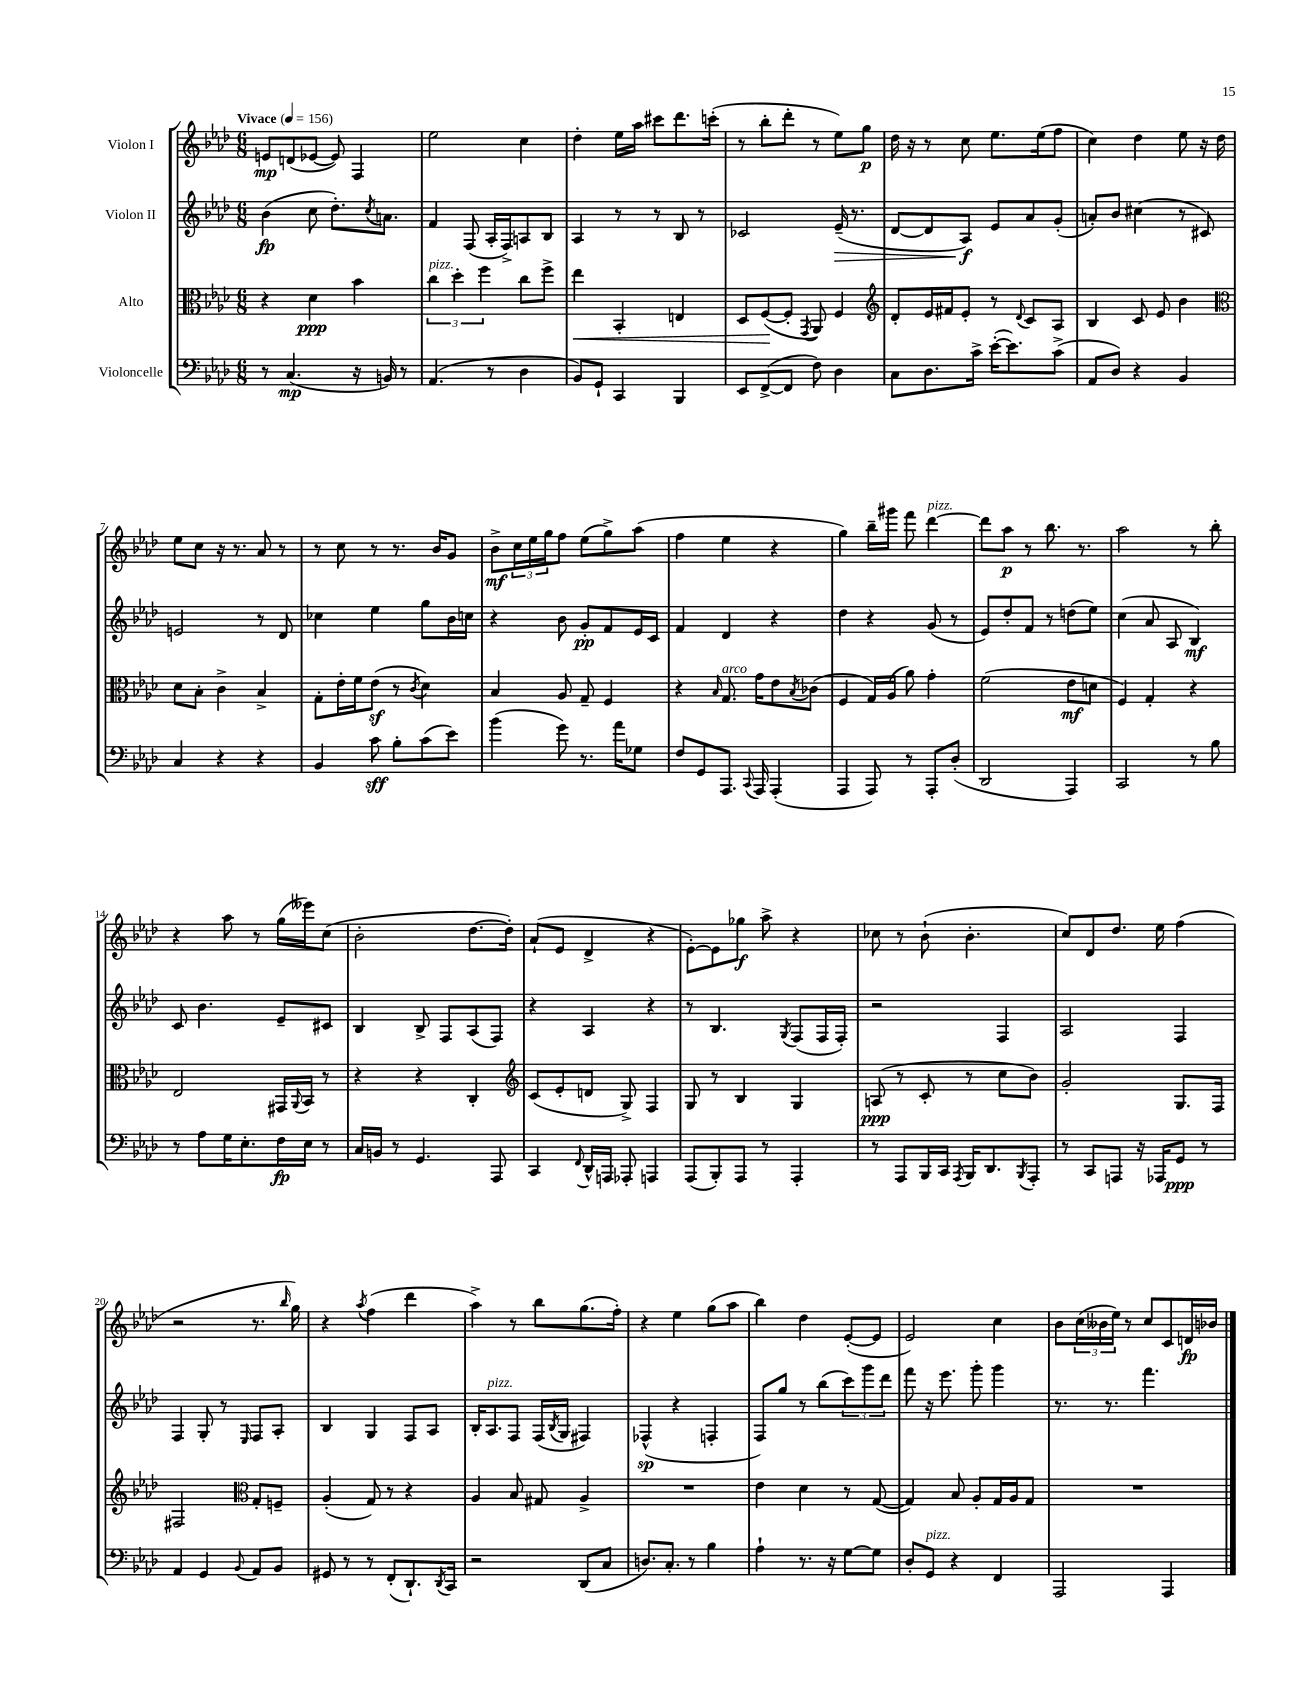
<<
\new StaffGroup <<
\new Staff = "s0" \with { instrumentName = "Violon I" } {
    \clef treble \key aes \major \numericTimeSignature \time 6/8 \tempo "Vivace" 4 = 156
    e'8\mp d'8( ees'8~ ees'8) f4 |
    ees''2 c''4 |
    des''4-. ees''16 aes''16 cis'''8 des'''8. c'''16-.( |
    r8 bes''8-. des'''8-. r8 ees''8) g''8\p |
    des''16 r16 r8 c''8 ees''8. ees''16( f''8 |
    c''4) des''4 ees''8 r16 des''16 |
    ees''8 c''8 r16 r8. aes'8 r8 |
    r8 c''8 r8 r8. bes'16 g'8 |
    bes'8->\mf \tuplet 3/2 { c''16 ees''16 g''16 } f''8 ees''8( g''8->) aes''8( |
    f''4 ees''4 r4 |
    g''4) bes''16-- gis'''16 f'''8 des'''4~^\markup { \italic "pizz." } |
    des'''8 aes''8\p r8 bes''8. r8. |
    aes''2 r8 bes''8-. |
    r4 aes''8 r8 g''16( eeses'''16) c''8( |
    bes'2-. des''8.~ des''16-.) |
    aes'8-!( ees'8 des'4-> r4 |
    ees'8~-.) ees'8 ges''8\f aes''8-> r4 |
    ces''8 r8 bes'8-!( bes'4.-. |
    c''8) des'8 des''8. ees''16 f''4( |
    r2 r8. \grace { bes''16 } g''16) |
    r4 \acciaccatura { aes''8 } f''4( des'''4 |
    aes''4->) r8 bes''8 g''8.( f''16-.) |
    r4 ees''4 g''8( aes''8 |
    bes''4) des''4 ees'8~-.( ees'8 |
    ees'2) c''4 |
    bes'8 \tuplet 3/2 { c''16( beses'16 ees''16) } r8 c''8 c'8 d'16\fp bes'16 \bar "|." |
}
\new Staff = "s1" \with { instrumentName = "Violon II" } {
    \clef treble \key aes \major \numericTimeSignature \time 6/8
    bes'4\fp( c''8 des''8.-.) \acciaccatura { c''8 } a'8. |
    f'4 f8( aes16-. f16->) a8 bes8 |
    aes4 r8 r8 bes8 r8 |
    ces'2 ees'16--\>( r8. |
    des'8~ des'8 aes8\f\!) ees'8 aes'8 g'8-.( |
    a'8-.) bes'8 cis''4( r8 cis'8) |
    e'2 r8 des'8 |
    ces''4 ees''4 g''8 bes'16 c''16 |
    r4 bes'8 g'8-.\pp f'8 ees'16 c'16 |
    f'4 des'4 r4 |
    des''4 r4 g'8( r8 |
    ees'8) des''8-. f'8 r8 d''8( ees''8) |
    c''4( aes'8 aes8 bes4\mf) |
    c'8 bes'4. ees'8-- cis'8 |
    bes4 bes8-> f8 aes8( f8) |
    r4 aes4 r4 |
    r8 bes4. \acciaccatura { g8 } f8( f16 f16-.) |
    r2 f4 |
    aes2 f4 |
    f4 g8-. r8 \grace { ees16 } f8 aes8-. |
    bes4 g4 f8 aes8 |
    bes16-. aes8.^\markup { \italic "pizz." } f8 f16( \acciaccatura { bes8 } g16 fis4) |
    fes4-^\sp( r4 f4-. |
    f8) g''8 r8 bes''8( \tuplet 3/2 { c'''8) g'''8 des'''8 } |
    f'''8 r16 ees'''8. g'''8-. g'''4 |
    r8. r8. f'''4. \bar "|." |
}
\new Staff = "s2" \with { instrumentName = "Alto" } {
    \clef alto \key aes \major \numericTimeSignature \time 6/8
    r4 des'4\ppp bes'4 |
    \tuplet 3/2 { c''4^\markup { \italic "pizz." } des''4-. f''4 } c''8 f''8-> |
    ees''4\< bes,4-. e4 |
    des8 f8~\!( f8-. \acciaccatura { g,8 } aes,8) f4 |
    \clef treble des'8-. ees'16 fis'16 ees'8-. r8 \appoggiatura { des'8 } c'8 aes8 |
    bes4 c'8 ees'8 bes'4 |
    \clef alto des'8 bes8-. c'4-> bes4-> |
    g8-. ees'16-. f'16 ees'8\sf( r8 \acciaccatura { c'8 } des'4) |
    bes4 aes8 g8-- f4 |
    r4 \grace { bes16 } g8.^\markup { \italic "arco" } g'16 ees'8 \acciaccatura { bes8 } ces'8( |
    f4 g16) aes16( aes'8) g'4-. |
    f'2( ees'8\mf d'8 |
    f4) g4-. r4 |
    ees2 gis,16 \appoggiatura { aes,8 } bes,16 r8 |
    r4 r4 c4-. |
    \clef treble c'8( ees'8-. d'8 g8->) f4 |
    g8 r8 bes4 g4 |
    a8\ppp( r8 c'8-. r8 c''8 bes'8) |
    g'2-. g8. f16 |
    fis2 \clef alto g8-. f8-- |
    aes4-.( g8) r8 r4 |
    aes4 bes8 gis8 aes4-> |
    R2. |
    ees'4 des'4 r8 g8~( |
    g4) bes8 aes8-. g16 aes16 g8 |
    R2. \bar "|." |
}
\new Staff = "s3" \with { instrumentName = "Violoncelle" } {
    \clef bass \key aes \major \numericTimeSignature \time 6/8
    r8 c4.\mp( r16 b,16) r8 |
    aes,4.( r8 des4 |
    bes,8) g,8-! c,4 bes,,4 |
    ees,8 f,8~->( f,8 f8) des4 |
    c8 des8. c'16-> ees'16~-.( ees'8.) c'8->( |
    aes,8 des8) r4 bes,4 |
    c4 r4 r4 |
    bes,4 c'8\sff bes8-. c'8( ees'8) |
    bes'4( g'8) r8. aes'16 ges8 |
    f8 g,8 aes,,8. \appoggiatura { c,8 } aes,,16 aes,,4-.( |
    aes,,4 aes,,8) r8 aes,,8-. des8-.( |
    des,2 aes,,4) |
    c,2 r8 bes8 |
    r8 aes8 g16 ees8.-. f16\fp ees16 r8 |
    c16 b,16 r8 g,4. aes,,8 |
    c,4 \appoggiatura { f,8 } des,16-^ a,,16 aes,,8-. a,,4 |
    aes,,8( bes,,8-.) aes,,8 r8 aes,,4-. |
    r8 aes,,8 bes,,16 c,16 \acciaccatura { aes,,8 } bes,,16 des,8. \acciaccatura { bes,,8 } aes,,8-. |
    r8 c,8 a,,8 r16 aes,,16 g,8\ppp r8 |
    aes,4 g,4 \appoggiatura { bes,8 } aes,8 bes,8 |
    gis,8 r8 r8 f,8-.( des,8.-!) \acciaccatura { des,8 } c,16 |
    r2 des,8( c8 |
    d8.) c8.-. r8 bes4 |
    aes4-! r8. r16 g8~ g8 |
    des8-. g,8^\markup { \italic "pizz." } r4 f,4 |
    aes,,2 aes,,4 \bar "|." |
}
>>
>>
